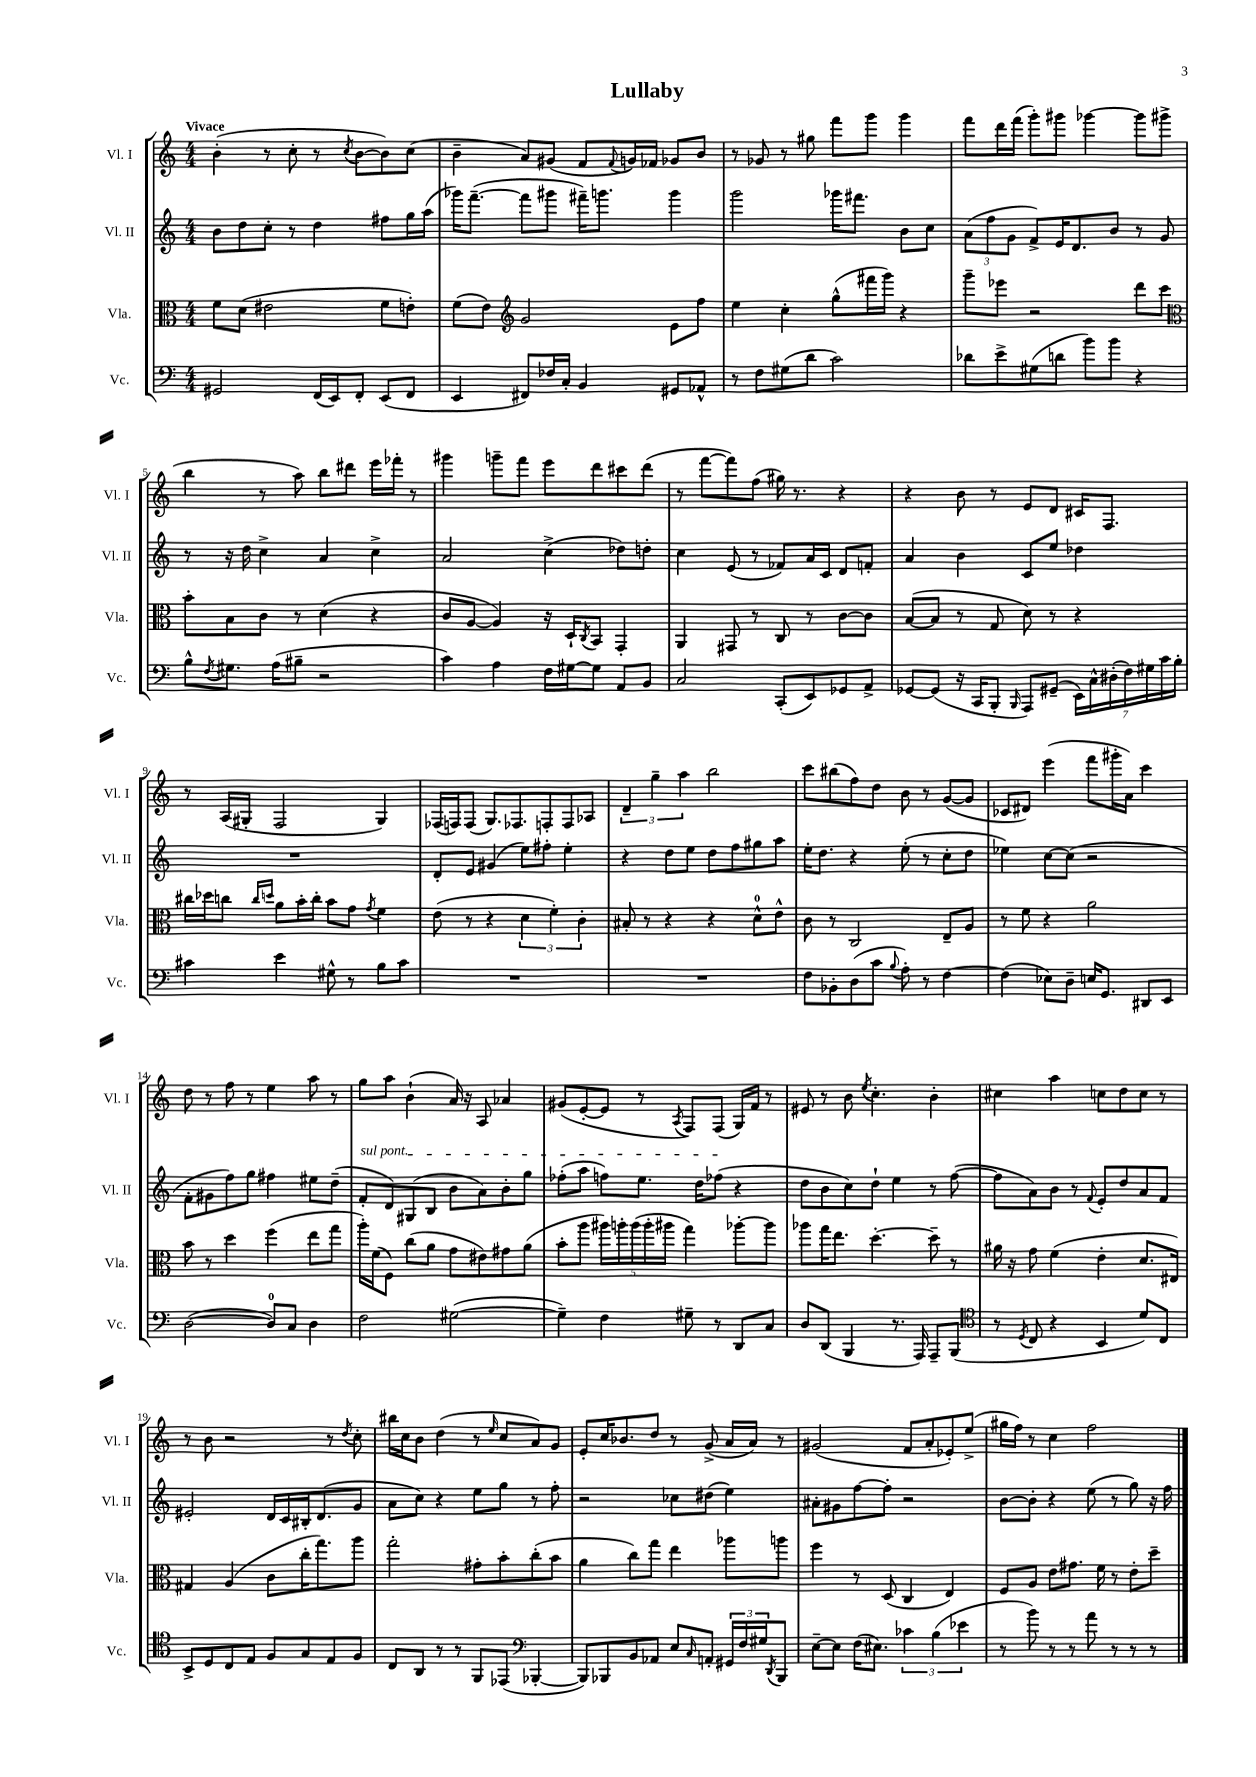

**kern	**kern	**kern	**kern
*part4	*part3	*part2	*part1
*staff4	*staff3	*staff2	*staff1
*I"Vc.	*I"Vla.	*I"Vl. II	*I"Vl. I
*I'Vc.	*I'Vla.	*I'Vl. II	*I'Vl. I
*clefF4	*clefC3	*clefG2	*clefG2
*k[]	*k[]	*k[]	*k[]
*M4/4	*M4/4	*M4/4	*M4/4
=1	=1	=1	=1
!	!	!	!LO:TX:a:B:t=Vivace
2GG#X/	8f\L	8b\L	(4b'\
.	(8d\J	8dd\	.
.	2e#X\	8cc'\J	8r
.	.	8r	8cc'\
(16FF/LL	.	4dd\	8r
16EE/J)	.	.	.
.	.	.	8qcc/
8FF'/J	.	.	[8b\L
(8EE/L	8f\L	8ff#X\L	8b\])
8FF/J	8en'\J)	16gg\L	(8cc\J
.	.	(16aa\JJ	.
=2	=2	=2	=2
4EE/	(8f\L	16ggg-X\KL)	4b~\
.	.	([8.fff~\J	.
.	8e\J)	.	.
*	*clefG2	*	*
8FF#X/L)	2g/	8fff\L]	8a/L)
16F-X/L	.	8ggg#X\J	(8g#X/J
16C'/JJ	.	.	.
4BB/	.	16fff#X~\KL)	8f/L
.	.	8.gggn\J	.
.	.	.	8qqf/
.	.	.	16gn/L)
.	.	.	16f-X/JJ
8GG#X/L	8e\L	4ggg\	8g-X/L
8AA-X^^/J	8ff\J	.	8b/J
=3	=3	=3	=3
8r	4ee\	2ggg\	8r
8F\L	.	.	8g-X/
(8G#X\	4cc'\	.	8r
8d\J	.	.	8gg#X\
2c\)	(8gg^^\L	16ggg-X\KL	8fff\L
.	.	8.fff#X\J	.
.	16fff#X\L	.	8ggg\J
.	16ggg\JJ)	.	.
.	4r	8b\L	4ggg\
.	.	8cc\J	.
=4	=4	=4	=4
8d-X\L	8ggg~\L	(12a\L	8fff\L
.	.	12ff\	.
8e^\	8eee-X\J	.	16ddd\L
.	.	12g\J	.
.	.	.	(16fff\JJ
(8G#X\	2r	8f^/L)	8ggg'\L)
8dn\J	.	16e/K	8ggg#X\J
.	.	8.d/	.
8b\L)	.	.	[4ggg-X\
8b\J	.	8b/J	.
4r	8ddd\L	8r	8ggg-\L]
.	8ccc\J	8g/	(8ggg#X^\J
!!LO:LB:g=z
=5	=5	=5	=5
*	*clefC3	*	*
8B^^\L	8b'\L	8r	4bb\
8qF/	.	.	.
8.G#X\J	8B\	16r	.
.	.	16dd\	.
.	8c\J	4cc^\	8r
(16A\KL	.	.	.
8B#X~\J	8r	.	8aa\)
2r	(4d\	4a/	8bb\L
.	.	.	8ddd#X\J
.	4r	4cc^\	16eee\LL
.	.	.	16fff-X'\JJ
.	.	.	8r
=6	=6	=6	=6
4c\)	8c/L	2a/	4ggg#X\
.	[8A/J	.	.
4A\	4A/])	.	8gggn~\L
.	.	.	8fff\J
16F\LL	16r	(4cc^\	8eee\L
[16G#X\J	16D`/KL	.	.
.	8qC/	.	.
8G#\J]	8BB/J	.	8ddd\
8AA/L	4GG'/	8dd-X\L)	8ccc#X\
8BB/J	.	8ddn'\J	(8ddd\J
=7	=7	=7	=7
2C/	4AA/	4cc\	8r
.	.	.	[8fff\L
.	8GG#X/	(8e/	8fff\])
.	8r	8r	(8ff\J
(8CC'/L	8C/	8f-X/L)	16gg#X\)
.	.	.	8.r
8EE/)	8r	16a/L	.
.	.	16c/JJ	.
8GG-X/	[8c\L	8d/L	4r
8AA^/J	8c\J]	8fn'/J	.
=8	=8	=8	=8
[8GG-X/L	([8B/L	4a/	4r
(8GG-/J]	8B/J]	.	.
16r	8r	4b\	8b\
16CC/KL	.	.	.
8BBB'/J	8G/	.	8r
16qqBBB/	.	.	.
8AAA/L)	8d\)	8c/L	8e/L
(8GG#X~/J	8r	8ee/J	8d/J
28EE\LL)	4r	4dd-X\	16c#X/KL
28C^^\	.	.	.
.	.	.	8.F/J
(28D#X'\	.	.	.
28F\)	.	.	.
28G#X\	.	.	.
28c\	.	.	.
28B'\JJ	.	.	.
!!LO:LB:g=z
=9	=9	=9	=9
4c#X\	16cc#X\LL	1r	8r
.	16dd-X\J	.	.
.	8ccn\J	.	(16A/LL
.	.	.	16G#X'/JJ
.	16qqcc/LL	.	.
.	16qqddn/JJ	.	.
4e\	8a\L	.	2F/
.	16b'\L	.	.
.	16cc'\JJ	.	.
8G#X^^\	8b\L	.	.
8r	8g\J	.	.
.	8qg/	.	.
8B\L	4f\	.	4G#/)
8c#\J	.	.	.
=10	=10	=10	=10
1r	(8e\	8d'/L	(16F-X/LL
.	.	.	16Fn/J)
.	8r	8e/J	(8F/J
.	4r	(4g#X/	8.G/L)
.	.	.	8.F-X/
.	6d\	8ee\L)	.
.	.	8ff#X'\J	8Fn'/
.	6f'\)	.	.
.	.	4ee'\	8F/
.	6c'\	.	.
.	.	.	8A-X/J
=11	=11	=11	=11
1r	8B#X'/	4r	6d~/
.	8r	.	.
.	.	.	6gg~\
.	4r	8dd\L	.
.	.	.	6aa\
.	.	8ee\J	.
.	4r	8dd\L	2bb\
.	.	8ff\	.
.	8d^^\L	8gg#X\	.
.	8e^^\J	8aa\J	.
=12	=12	=12	=12
8F\L	8c\	16ee'\KL	8ccc\L
.	.	8.dd\J	.
8BB-X'\	8r	.	(8bb#X\
(8D\	2C/	4r	8ff\)
8c\J	.	.	8dd\J
8qqB/	.	.	.
8A'\)	.	(8ee'\	8b\
8r	.	8r	8r
[4F\	8E~/L	8cc'\L	([8g/L
.	8A/J	8dd\J	8g/J]
=13	=13	=13	=13
(4F\]	8r	4ee-X\)	8c-X/L
.	8f\	.	8d#X/J)
8E-X\L)	4r	[8cc\L	(4eee\
8D~\J	.	(8cc\J]	.
16En/KL	2a\	2r	8fff\L
8.GG/J	.	.	.
.	.	.	16ggg#X'\L
.	.	.	16a\JJ)
8DD#X/L	.	.	4ccc\
8EE/J	.	.	.
!!LO:LB:g=z
=14	=14	=14	=14
([2D\	8b\	8f'\L	8dd\
.	8r	8g#X\	8r
.	4dd\	8ff\)	8ff\
.	.	8gg\J	8r
8D/L])	(4ff\	4ff#X\	4ee\
8C/J	.	.	.
4D\	8ee\L	8ee#X\L	8aa\
.	8gg\J	(8dd~\J	8r
=15	=15	=15	=15
!	!	!LO:TX:a:i:t=sul pont.	!
2F\	16aa'\LL)	8f'/L	8gg\L
.	(16f\J	.	.
.	8F\J)	8d/)	8aa\J
.	(8cc\L	(8G#X/	(4b`\
.	8a\J	8B/J	.
([2G#X\	8g\L	8b\L	16a/)
.	.	.	16r
.	8e#X\)	8a\)	8A/
.	8g#X\	8b'\	4a-X/
.	(8a\J	8gg\J	.
=16	=16	=16	=16
4G#~\])	8b'\L	(8ff-X'\L	(8g#X/L
.	8aa\J	8aa\J	[8e'/
4F\	20aa#X\LL)	8ffn\L)	8e/J]
.	20aan'\	.	.
.	(20aa\	.	.
.	.	8.ee\J	8r
.	20aa'\	.	.
.	20aa#X\JJ	.	.
.	.	.	8qA/
8G#X~\	4gg\)	.	8F/L)
.	.	16dd\KL	.
8r	.	(8ff-X\J	(8F/J
8DD/L	[8aa-X'\L	4r	16G/LL)
.	.	.	16f/JJ
8C/J	8aa-\J]	.	8r
=17	=17	=17	=17
8D/L	8aa-X\L	8dd\L	8e#X/
(8DD/J	16gg\K	8b\	8r
.	8.ee\J	.	.
4BBB/	.	8cc\)	8b\
.	.	.	8qee/
.	[4.dd'\	8dd`\J	4.cc'\
8.r	.	4ee\	.
16AAA/)	.	.	.
8AAA~/L	8dd~\]	8r	4b'\
(8BBB/J	8r	([8ff\	.
=18	=18	=18	=18
*clefC4	*	*	*
8r	16a#X\	8ff\L]	4cc#X\
.	16r	.	.
8qD/	.	.	.
8C/	8g\	8a\)	.
4r	(4f\	8b\J	4aa\
.	.	8r	.
.	.	8qqf/	.
4BB/	4e'\	8e'/L	8ccn\L
.	.	8dd/	8dd\
8d/L)	8.d/L	8a/	8cc\J
8C/J	.	8f/J	8r
.	16E#X/Jk)	.	.
!!LO:LB:g=z
=19	=19	=19	=19
8BB^/L	4G#X/	2e#X'/	8r
8D/	.	.	8b\
8C/	(4A/	.	2r
8E/J	.	.	.
8F/L	8c\L	16d/LL	.
.	.	16c/	.
8G/	16cc'\K	16B#X'/J	.
.	8.gg\)	(8.d/	.
8E/	.	.	8r
.	.	.	8qdd/
8F/J	8aa\J	8g/J	8cc'\
=20	=20	=20	=20
8C/L	2gg'\	8a\L	16bb#X\LL
.	.	.	16cc\J
8AA/J	.	8cc\J)	8b\J
8r	.	4r	(4dd\
8r	.	.	.
8FF/L	8g#X'\L	8ee\L	8r
.	.	.	16qqee/
(8EE-X/J	8b'\	8gg\J	8cc/L
*clefF4	*	*	*
[4BBB-X'/	(8cc'\	8r	8a/)
.	8b\J	8ff'\	8g/J
=21	=21	=21	=21
8BBB-/L])	4a\	2r	8e'/L
8BBB-X/	.	.	16cc/K
.	.	.	8.b-X/
8BB/	8cc\L)	.	.
8AA-X/J	8gg\J	.	8dd/J
8E/L	4ee\	8cc-X\L	8r
16qqC/	.	.	.
8AAn'/J	.	(8dd#X\J	(8g^/
24GG#X/LL	8aa-X\L	4ee\)	16a/LL
24F/	.	.	.
.	.	.	16a/JJ)
24G#X/J	.	.	.
8qDD/	.	.	.
8BBB-/J	8aan\J	.	8r
=22	=22	=22	=22
[8E~\L	4ff\	8a#X'\L	(2g#X/
8E\J]	.	8g#X\	.
(16F\KL	8r	[8ff\	.
8.E#X\J)	.	.	.
.	(8D/	8ff'\J]	.
6c-X\	4C/	2r	8f/L
.	.	.	8a'/
(6B\	.	.	.
.	4E/)	.	8e-X'/)
6e-X\	.	.	.
.	.	.	(8ee^/J
=23	=23	=23	=23
8r	8F/L	[8b\L	16gg#X\LL
.	.	.	16ff\JJ)
8b\)	8A/J	8b'\J]	8r
8r	8e\L	4r	4cc\
8r	8.g#X\J	.	.
8a\	.	(8ee\	2ff\
.	16f\	.	.
8r	8r	8r	.
8r	8e'\L	8gg\)	.
8r	8dd~\J	16r	.
.	.	16ff\	.
==	==	==	==
*-	*-	*-	*-
